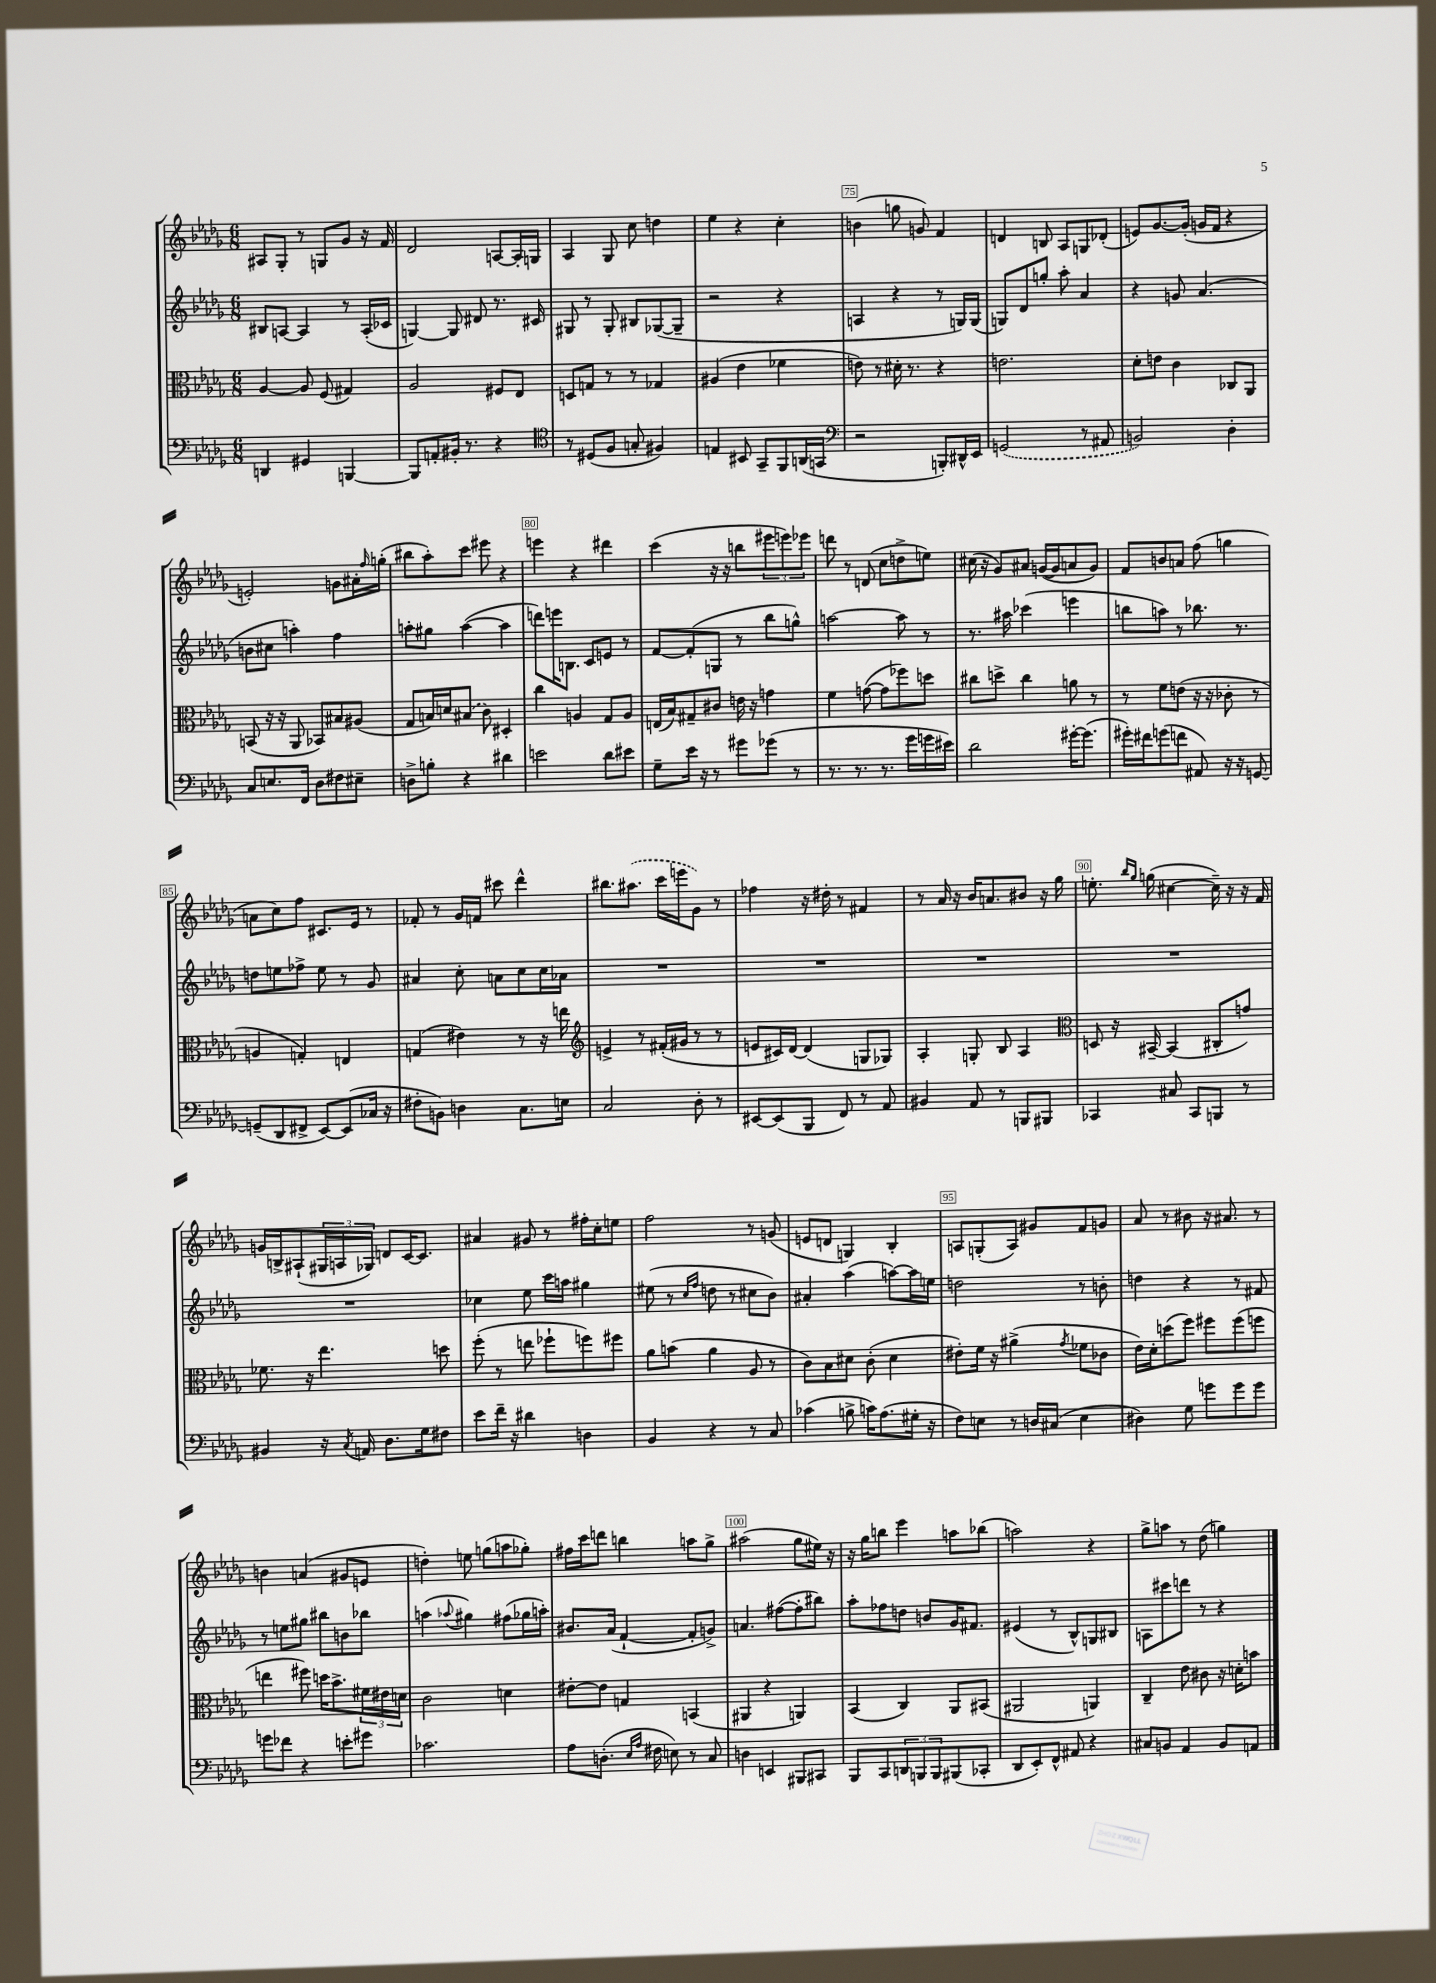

**kern	**kern	**kern	**kern
*part4	*part3	*part2	*part1
*staff4	*staff3	*staff2	*staff1
*clefF4	*clefC3	*clefG2	*clefG2
*k[b-e-a-d-g-]	*k[b-e-a-d-g-]	*k[b-e-a-d-g-]	*k[b-e-a-d-g-]
*M6/8	*M6/8	*M6/8	*M6/8
=71	=71	=71	=71
4DDn/	[4A-/	8B#X/L	8A#X/L
.	.	[8An/J	8G-'/J
4GG#X/	8A-/]	4A/]	8r
.	(8F/	.	8Gn/L
[4BBBn/	4G#X/)	8r	8g-/J
.	.	(16A'/LL	16r
.	.	16c-X/JJ	16f/
=72	=72	=72	=72
8BBB/L]	2A-/	[4Gn/)	2d-/
8AAn'/	.	.	.
16BB#X'/Jk	.	8G/]	.
8.r	.	.	.
.	.	8d#X/	.
4r	8F#X/L	8.r	[8An/L
.	8E-/J	.	16A'/L]
.	.	16c#X/	16Gn/JJ
=73	=73	=73	=73
*clefC4	*	*	*
8r	8Dn/L	8G#X/	4A-/
(8D#X/L	8Gn/J	8r	.
8F/J	8r	8G#'/	8G-/
8Gn'/	8r	8B#X/L	8cc\
4F#X/)	4G-X/	([8G-X/	4ddn\
.	.	8G-~/J]	.
=74	=74	=74	=74
4En/	(4A#X/	2r	4ee-\
8BB#X/	4e-\	.	4r
8GG-~/L	.	.	.
8FF/	4f-X\	4r	4cc'\
(16AAn/L	.	.	.
16GGn/JJ	.	.	.
=75	=75	=75	=75
*clefF4	*	*	*
2r	8en\)	4An/	(4bn\
.	8r	.	.
.	16d#X'\	4r	8ggn\
.	8.r	.	.
.	.	.	8gn/)
8BBBn'/L)	4r	8r	4f/
16DD#X^^/L	.	16Gn/LL)	.
16EE-/JJ	.	(16G/JJ	.
=76	=76	=76	=76
(2GGn/	2.en\	8Gn/L)	4dn/
.	.	8d-/	.
.	.	8ggn'/J	8Bn/
.	.	8aa-'\	8A-/L
8r	.	4a-/	8Gn/
8AA#X/	.	.	(8d-X'/J
=77	=77	=77	=77
2BBn/)	8d-'\L	4r	8en/L)
.	8en\J	.	[8.g-/
.	4c\	8gn/	.
.	.	.	(16g-'/Jk]
.	.	(4.a-/	16gn/LL
.	.	.	16f/JJ
4D-'\	8C-X/L	.	4r
.	8AA-/J	.	.
!!LO:LB:g=z
=78	=78	=78	=78
8C/L	(8BBn/	8bn\L	2en'/)
8.En/	16r	8cc#X\J	.
.	16r	.	.
.	8AA-/	4aan'\)	.
16FF/Jk	.	.	.
8D-\L	8BB-X/L)	.	.
8F#X\	8B#X/	4ff\	8gn\L
8E#X~\J	(8A#X/J	.	16a#X'\L
.	.	.	16qqff/
.	.	.	(16ggn'\JJ
=79	=79	=79	=79
8Dn^\L	8G-/L	8aan'\L	8bb#X\L
8Bn'\J	16Bn/L)	8gg#X\J	8aa-'\)
.	16dn/J	.	.
4r	(8B#X/J	([4aa\	8ccc\J
.	8c\)	.	8eee#X\
4d#X\	4D#X'/	4aa\]	4r
=80	=80	=80	=80
2en\	4cc\	8dddn\L)	4eeen\
.	.	16eeen\K	.
.	.	8.Bn\J	.
.	4An/	.	4r
.	.	8c/L	.
8d-\L	8G-/L	8en/J	4ddd#X\
8e#X\J	8A/J	8r	.
=81	=81	=81	=81
8G-~\L	(16En/LL	[8f/L	(4ccc\
.	16B-/J)	.	.
16e-\Jk	8G#X~/	(8f'/]	.
16r	.	.	.
8r	8c#X/J	8Gn/J	16r
.	.	.	16r
8g#X\L	16en\	8r	8bbn\L
.	16r	.	.
(8g-X\J	4gn\	8bb-\L	12eee#X\
.	.	.	12eeen\)
8r	.	8ggn^^\J)	.
.	.	.	12eee-X\J
=82	=82	=82	=82
8.r	4f\	[2aan\	8dddn\
.	.	.	8r
8.r	.	.	.
.	([8gn\	.	(8dn/
8.r	8g\L]	.	8cc\L
.	8ff-X\)	8aa\]	8ddn^\
16g-\LL	.	.	.
16gn\	8ddn\J	8r	8een\J)
16e#X\JJ)	.	.	.
=83	=83	=83	=83
2d-\	8cc#X\L	8.r	(16cc#X\
.	.	.	16r
.	8ddn^\J	.	8g-/L)
.	.	16aa#X\	.
.	4cc#\	(4ccc-X\	8a#X/J
.	.	.	([16gn/LL
.	.	.	16g/J]
[16g#X'\KL	8an\	4eeen\	8an/
(8.g#\J]	.	.	.
.	8r	.	8g/J)
=84	=84	=84	=84
16g#X'\LL)	8r	8bbn\L	8f/L
16f#X\J	.	.	.
(8gn\	8f\L	8aan\J)	8bn/
8fn\J	(8en\J	8r	8an/J
8AA#X/)	16r	8.bb-X\	(8ff\
.	16r	.	.
16r	8c-X'\	.	4ggn\
16r	.	8.r	.
[8GGn/	8r	.	.
!!LO:LB:g=z
=85	=85	=85	=85
(8GGn~/L]	4An/	8ddn\L	8an\L
8DD-/	.	8een\	8cc\)
8FF#X^/J	4Gn'/)	8ff-X^\J	8ff\J
[8EE-/L)	.	8ee\	8.c#X/L
(8EE-/]	4En/	8r	.
.	.	.	16e-/Jk
16C-X/Jk	.	8g-/	8r
16r	.	.	.
=86	=86	=86	=86
8F#X'\L	(4Gn/	4a#X/	8f-X'/
8BBn\J)	.	.	8r
4Dn\	4e#X\)	8cc'\	16g-/LL
.	.	.	16fn/JJ
.	.	8an\L	8ccc#X\
8.C\L	8r	8cc\	4ddd-^^\
.	16r	16cc\L	.
16En\Jk	16een\	16a-X\JJ	.
=87	=87	=87	=87
*	*clefG2	*	*
2C/	4en^/	2.r	8.bb#X\L
.	.	.	(8.aa#X\J
.	8r	.	.
.	(16f#X'/LL	.	16ccc\LL
.	16g#X/JJ	.	16eeen\J
8D-'\	8r	.	8g-\J)
8r	8r	.	8r
=88	=88	=88	=88
[8EE#X/L	8en/L	2.r	4ff-X\
(8EE#/]	16c#X/L)	.	.
.	[16d-/JJ	.	.
8BBB-/J	(4d-/]	.	16r
.	.	.	16dd#X'\
8FF/)	.	.	8r
8r	8Gn/L	.	4f#X/
8AA-/	8G-X/J)	.	.
=89	=89	=89	=89
4BB#X/	4A-'/	2.r	8r
.	.	.	16a-/
.	.	.	16r
8AA-/	8Gn'/	.	16b-/KL
.	.	.	8.an/
8r	8B-/	.	.
8BBBn/L	4A-/	.	8b#X/J
8BBB#X/J	.	.	16r
.	.	.	16gg-\
=90	=90	=90	=90
*	*clefC3	*	*
4CC-X/	8Dn/	2.r	8.een'\
.	16r	.	.
.	.	.	16qqbb-/LL
.	.	.	16qqgg-/JJ
.	[16BB#X~/	.	(16ggn\
8C#X/	(4BB#/]	.	[4cc#X\
8CC-/L	.	.	.
8BBBn/J	8C#X'/L	.	16cc#~\])
.	.	.	16r
8r	8gn/J)	.	16r
.	.	.	16f/
!!LO:LB:g=z
=91	=91	=91	=91
4BB#X/	8.f-X\	2.r	16gn/LL
.	.	.	16Bn^/J
.	.	.	(8A#X`/
.	16r	.	.
16r	4.ee-\	.	24G#X/L
.	.	.	24An/
8qC/	.	.	.
16AAn/	.	.	.
.	.	.	24G-X/JJ)
8.D-\L	.	.	8dn/L
.	.	.	[16c/K
16G-\k	.	.	8.c/J]
8F#X\J	8ddn\	.	.
=92	=92	=92	=92
8e-\L	(8ff'\	4cc-X\	4a#X/
16f~\Jk	8r	.	.
16r	.	.	.
4d#X\	8een\	8ee-\	8g#X/
.	8ff-X`\L	16ccc\LL	8r
.	.	16aan\JJ	.
4Dn\	8ffn\)	4gg#X\	16ff#X'\LL
.	.	.	16cc'\J
.	8ff#X\J	.	8een\J
=93	=93	=93	=93
4BB-/	8a-\L	(8ee#X\	2ff\
.	(8bn\J	8r	.
.	.	16qqcc/LL	.
.	.	16qqff/JJ	.
4r	4a-\	8ddn\	.
.	.	8r	.
8r	8A-/	8cc#X\L	8r
8C/	8r	8b-\J)	(8gn/
=94	=94	=94	=94
(4c-X\	8c\L)	4a#X'/	8en/L
.	8B-\	.	8dn/J
8Bn^\	8d#X\J	(4aa-\	4Gn/)
16cn\KL)	(8c'\	.	.
(8.A-\	.	.	.
.	4d#\	[8aan\L)	4B-'/
16G#X'\Jk	.	16aa\L]	.
16r	.	16een\JJ	.
=95	=95	=95	=95
8F\L)	8e#X'\L)	2ddn\	8An/L
8En\J	16f\Jk	.	(8Gn'/
.	16r	.	.
8r	(4a#X^\	.	8A/J)
16Dn/LL	.	.	8g#X/L
(16C#X/JJ	.	.	.
.	8qg-/	.	.
4E\	8f-X\L	8r	8f/
.	8c-X\J	8bn'\	8gn/J
=96	=96	=96	=96
4D#X\)	16e-\LL)	4ddn\	8a-/
.	16d-'\J	.	.
.	(8ddn\	.	8r
8G-\	8ff\J)	4r	8b#X\
8gn\L	8ff#X\L	.	16r
.	.	.	8.a#X/
8g\	(8ff#\	8r	.
8g\J	8ffn\J	8f#X/	8r
!!LO:LB:g=z
=97	=97	=97	=97
8gn\L	4een\	8r	4bn\
8f-X\J	.	8een\L	.
4r	8ff#X\)	8gg#X\J	(4an/
.	16ddn\KL	8bb#X\L	.
.	8.b-^\	.	.
8en'\L	.	8bn\	8g#X/L
8g#X\J	24f#X\L	8bb-X\J	8en/J
.	24e#X\	.	.
.	24dn\JJ	.	.
=98	=98	=98	=98
2.c-X\	2c\	(4aan\	4ddn'\)
.	.	8qqaa-X/	.
.	.	4gg#X\)	8een\
.	.	.	(8ggn\L
.	4dn\	(8ff#X\L	8aan\
.	.	16gg-X\L	8gg-X'\J)
.	.	16aan'\JJ)	.
=99	=99	=99	=99
8A-\L	[8e#X'\L	8.b#X/L	16ff#X\LL
.	.	.	16ccc\J
(8.Dn'\J	8e#\J]	.	8dddn\J
.	.	(16a-/Jk	.
.	4Gn/	[4f`/	4bbn\
16qqE-/LL	.	.	.
16qqA-/JJ	.	.	.
16F#X\	.	.	.
8En\)	.	.	.
8r	(4BBn/	8f'/L]	8aan\L
8C/	.	8gn^/J)	8gg-^\J
=100	=100	=100	=100
4Dn\	4AA#X/	4.an/	(2aa#X\
4EEn/	4r	.	.
.	.	([8ff#X\L	.
8BBB#X/L	4AAn/)	8ff#'\]	8gg-\L
8CC#X/J	.	8bb#X\J)	16ee#X\Jk)
.	.	.	16r
=101	=101	=101	=101
8BBB-/L	(4BB-/	8aa-'\L	16r
.	.	.	16gg-\KL
8CC/	.	8ff-X\	8bbn\J
12DDn/	4C/)	8ddn\J	4eee-\
12BBBn/	.	.	.
.	.	8bn/L	.
12BBB/	.	.	.
(8BBB#X/	8AA-/L	16g-/K	8aan\L
.	.	8.f#X/J	.
8CC-X'/J	(8BB#X/J	.	(8bb-X\J
=102	=102	=102	=102
8DD-/L	2AA#X/	(4e#X/	2aan\)
8EE-'/)	.	.	.
8FF^^/J	.	8r	.
8AA#X/	.	8B-^^/L)	.
4r	4AAn/)	8Gn/	4r
.	.	8B#X/J	.
=103	=103	=103	=103
8C#X/L	4C~/	8An\L	8gg-^\L
8BBn/J	.	8ccc#X\	8aan\J
4AA-/	8e-\	8dddn\J	8r
.	8c#X\	8r	(8dd-\
8BB/L	16r	4r	4ggn\)
.	16dn'\KL	.	.
8AAn/J	8bn\J	.	.
==	==	==	==
*-	*-	*-	*-
